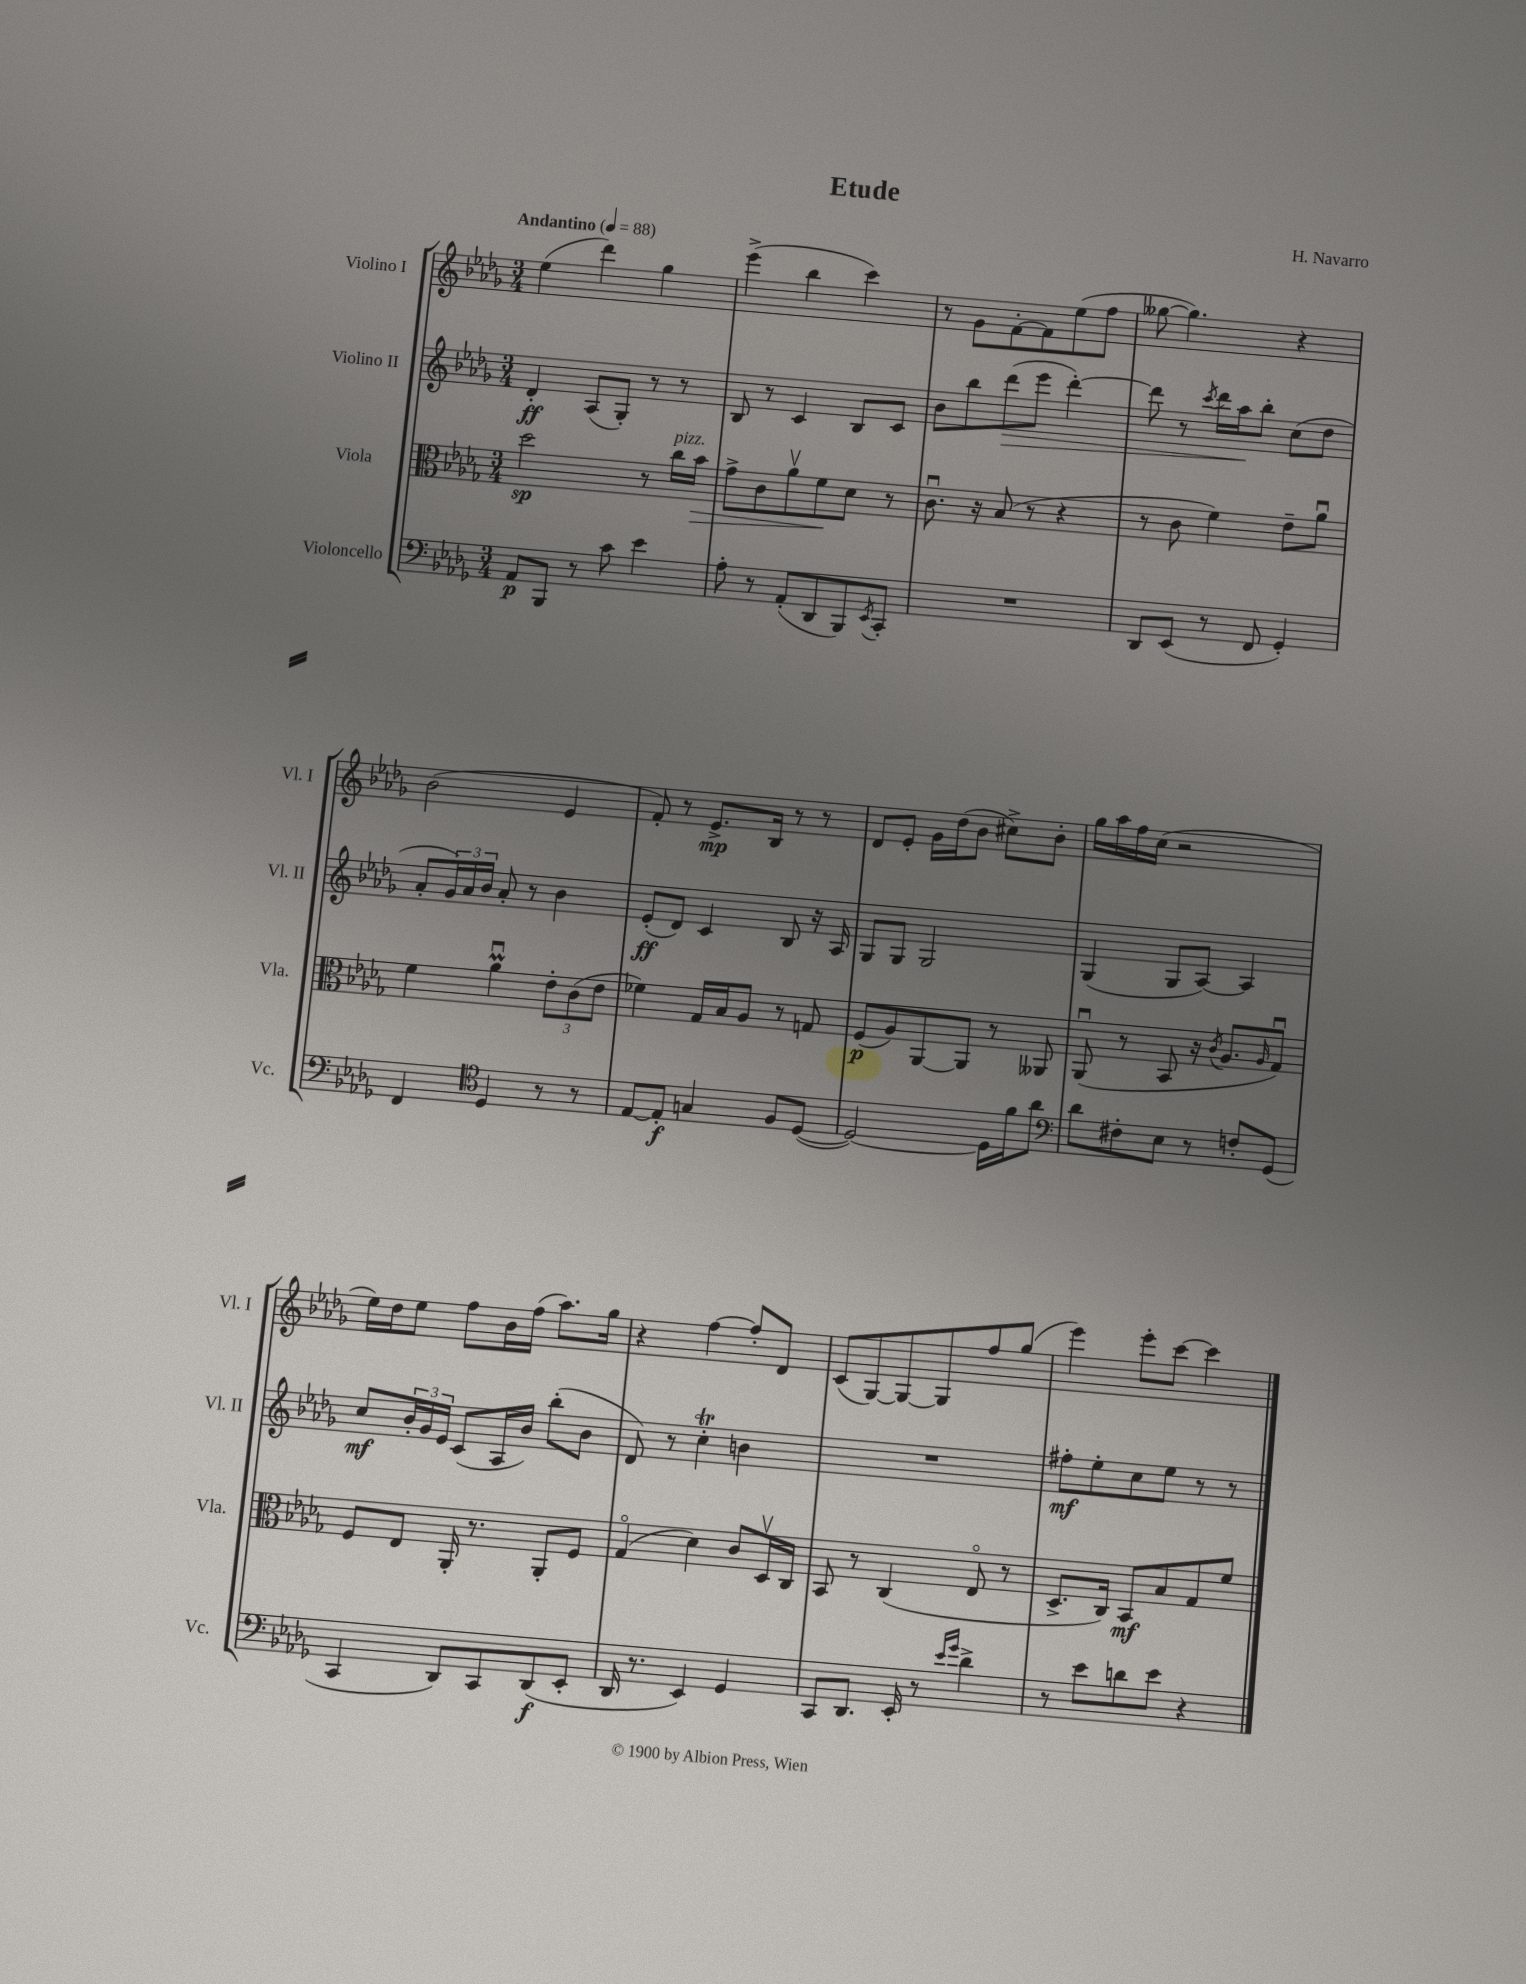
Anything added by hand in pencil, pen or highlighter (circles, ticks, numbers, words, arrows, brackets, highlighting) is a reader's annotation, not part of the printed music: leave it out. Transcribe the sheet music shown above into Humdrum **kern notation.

**kern	**kern	**kern	**kern
*staff4	*staff3	*staff2	*staff1
*clefF4	*clefC3	*clefG2	*clefG2
*k[b-e-a-d-g-]	*k[b-e-a-d-g-]	*k[b-e-a-d-g-]	*k[b-e-a-d-g-]
*M3/4	*M3/4	*M3/4	*M3/4
*MM88	*MM88	*MM88	*MM88
8AA-	2dd-	4d-'	(4ee-
8BBB-	.	.	.
8r	.	(8A-	4ddd-)
8c	.	8G-')	.
4e-	8r	8r	4gg-
.	16cc	8r	.
.	16b-	.	.
=	=	=	=
8A-'	8g-^	8B-	(4eee-^
8r	8c	8r	.
(8AA-'	8a-v	4c	4bb-
8DD-	8f	.	.
8BBB-)	8d-	8B-	4ccc)
8qEE-	.	.	.
8CC'	8r	8c	.
=	=	=	=
2.r	8.cu	8b-	8r
.	.	8bb-	8g-
.	16r	.	.
.	(8B-	(8ddd-	[8f'
.	8r	8eee-	8f]
.	4r	[4ddd-')	(8ee-
.	.	.	8ff
=	=	=	=
8DD-	8r	8ddd-]	[8gg--
(8EE-	8c	8r	4.gg--])
.	.	8qccc	.
8r	4f)	16ddd-	.
.	.	16aa-	.
8FF	.	8bb-'	.
4GG-')	8e-~	(8cc	4r
.	8a-u	8dd-	.
=	=	=	=
4FF	4f	8a-'	(2b-
.	.	24g-)	.
.	.	24a-	.
.	.	24b-	.
*clefC4	*	*	*
4D-	4a-u	8a-'	.
.	.	8r	.
8r	12e-'	4b-	4e-
.	(12c	.	.
8r	.	.	.
.	12e-	.	.
=	=	=	=
[8E-	4f-)	(8e-'	8f')
8E-']	.	8d-)	8r
4G	16G-	4c	8.e-^
.	16B-	.	.
.	8A-	.	.
.	.	.	16B-
8F	8r	8B-	8r
([8D-	8G	16r	8r
.	.	16A-	.
=	=	=	=
2D-_)	(8F	8G-	8d-
.	8A-)	8G-	8e-'
.	[8AA-	2G-	16g-
.	.	.	(16dd-
.	8AA-]	.	8b-
16D-]	8r	.	8cc#^)
16f	.	.	.
8a-	8AA--	.	8b-'
=	=	=	=
*clefF4	*	*	*
8d-	(8AA-u	(4G-	16gg-
.	.	.	16aa-
8F#'	8r	.	16ff
.	.	.	(16cc
8E-	8BB-	8G-	2r
8r	16r	[8A-)	.
.	8qc	.	.
.	8.A-	.	.
8F'	.	4A-]	.
.	16qqA-	.	.
(8GG-	8G-u)	.	.
=	=	=	=
4CC	8F	8cc	16ee-)
.	.	.	16dd-
.	8E-	24b-'	8ee-
.	.	24g-	.
.	.	24e-	.
8DD-)	16AA-'	(8c	8ff
.	8.r	.	.
8CC	.	16A-	16b-
.	.	16b-)	(16ff
(8DD-	8AA-'	(8bb-'	8.aa-)
8EE-'	8F	8b-	.
.	.	.	16gg-
=	=	=	=
16DD-	(4G-o	8d-)	4r
8.r	.	.	.
.	.	8r	.
4EE-)	4d-)	4cc'	[4ff
4GG-	8c	4b	8ff']
.	16D-v	.	8d-
.	16C	.	.
=	=	=	=
8CC	8BB-	2.r	(8c
8.DD-	8r	.	[8G-)
.	(4C	.	8G-_
16EE-'	.	.	.
8r	.	.	8G-]
16qqe-	.	.	.
16qqg-	.	.	.
4d-^	8E-o	.	8ff
.	8r	.	(8gg-
=	=	=	=
8r	8.D-^	8ff#'	4eee-)
8e-	.	8ee-'	.
.	16C)	.	.
8d	8BB-	8cc	8eee-'
8e-	8B-	8ee-	[8ccc
4r	8G-	8r	4ccc]
.	8f	8r	.
==	==	==	==
*-	*-	*-	*-
